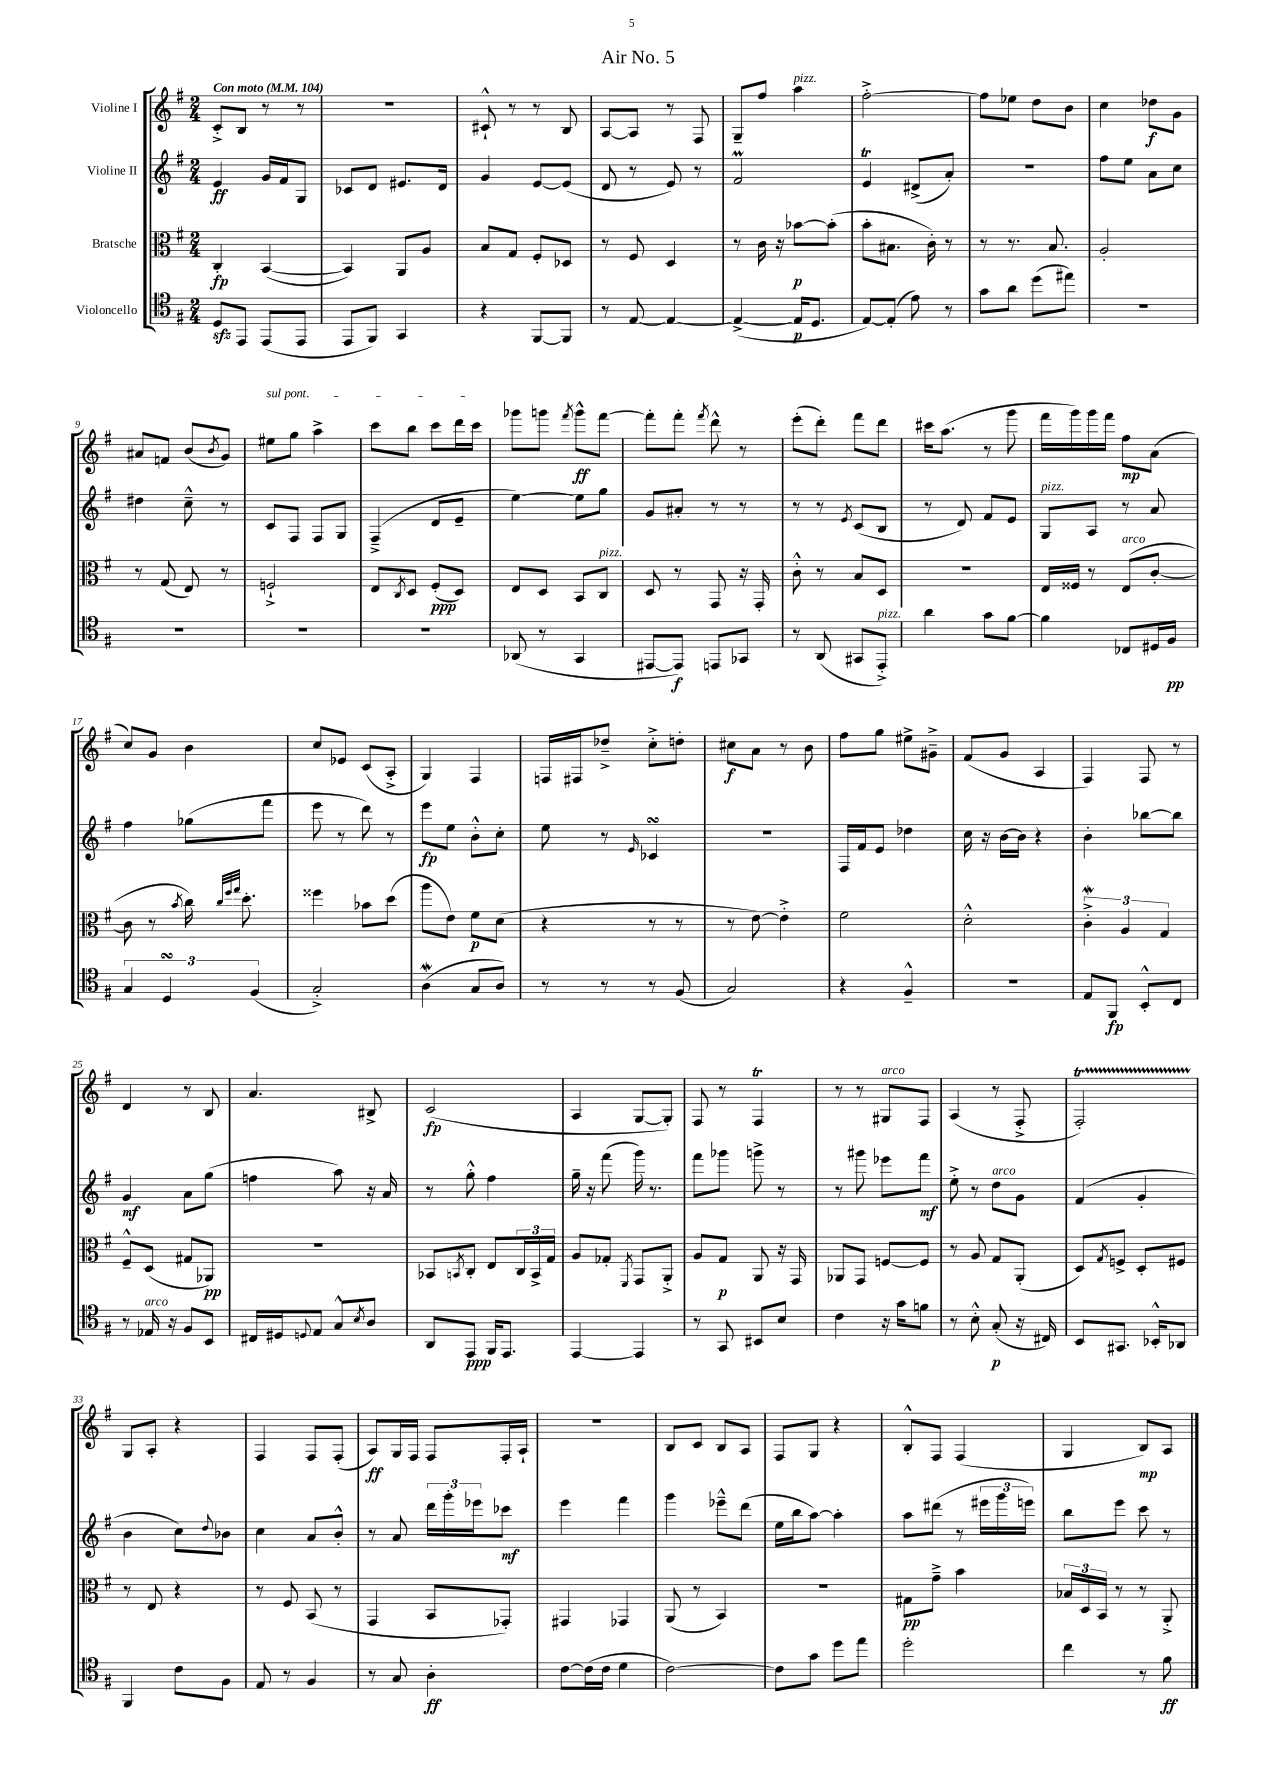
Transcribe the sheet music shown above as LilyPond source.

\header { title = "Air No. 5" }
<<
\new StaffGroup <<
\new Staff = "s0" \with { instrumentName = "Violine I" } {
    \clef treble \key g \major \numericTimeSignature \time 2/4 \tempo "Con moto" 4 = 104
    c'8-.-> b8 r8 r8 |
    r2 |
    cis'8-!-^ r8 r8 b8 |
    a8~ a8 r8 fis8 |
    g8-- fis''8 a''4^\markup { \italic "pizz." } |
    fis''2~-.-> |
    fis''8 ees''8 d''8 b'8 |
    c''4 des''8\f g'8 |
    ais'8 f'8 b'8( \acciaccatura { b'8 } g'8) |
    \once \override TextSpanner.bound-details.left.text = \markup { \italic "sul pont." } eis''8\startTextSpan g''8 a''4-> |
    c'''8 b''8 c'''8 d'''16 c'''16\stopTextSpan |
    ges'''8 g'''8 \acciaccatura { fis'''8 } g'''8-^\ff fis'''8~ |
    fis'''8-. fis'''8-. \acciaccatura { fis'''8 } d'''8-^ r8 |
    e'''8-.( d'''8-.) fis'''8 d'''8 |
    cis'''16 a''8.( r8 g'''8 |
    fis'''16 g'''16) g'''16 fis'''16 fis''8\mp a'8( |
    c''8) g'8 b'4 |
    c''8 ees'8 c'8( a8-.-> |
    g4) fis4 |
    f16 fis16 des''8---> c''8-.-> d''8-. |
    cis''8\f a'8 r8 b'8 |
    fis''8 g''8 eis''8-> gis'8---> |
    fis'8( g'8 a4 |
    fis4) fis8 r8 |
    d'4 r8 b8 |
    a'4. bis8-> |
    c'2\fp( |
    a4 g8~ g8-.) |
    fis8 r8 fis4\trill |
    r8 r8 gis8^\markup { \italic "arco" } fis8 |
    a4( r8 fis8-.-> |
    fis2-.\startTrillSpan) |
    g8\stopTrillSpan a8-. r4 |
    fis4 fis8 fis8-.( |
    a8\ff) g16 fis16 fis8 fis16-. a16-! |
    R2 |
    b8 c'8 b8 a8 |
    fis8 g8 r4 |
    b8-.-^ fis8 fis4( |
    g4 b8\mp) a8 \bar "|." |
}
\new Staff = "s1" \with { instrumentName = "Violine II" } {
    \clef treble \key g \major \numericTimeSignature \time 2/4
    e'4\ff g'16 fis'16 g8 |
    ces'8 d'8 eis'8. d'16 |
    g'4 e'8~ e'8( |
    d'8 r8 e'8) r8 |
    fis'2\prall |
    e'4\trill dis'8->( a'8-.) |
    r2 |
    fis''8 e''8 a'8 c''8 |
    dis''4 c''8---^ r8 |
    c'8 fis8 fis8 g8 |
    fis4--->( d'8 e'8-- |
    e''4~) e''8 g''8 |
    g'8 ais'8-. r8 r8 |
    r8 r8 \acciaccatura { e'8 } c'8( b8 |
    r8 d'8) fis'8 e'8 |
    g8^\markup { \italic "pizz." } a8 r8 a'8 |
    fis''4 ges''8( fis'''8 |
    e'''8 r8 d'''8) r8 |
    e'''8\fp e''8 b'8-.-^ c''8-. |
    e''8 r8 \grace { e'16 } ces'4\turn |
    r2 |
    fis16 fis'16 e'8 des''4 |
    c''16 r16 b'16~ b'16 r4 |
    b'4-. bes''8~ bes''8 |
    g'4\mf a'8 g''8( |
    f''4 a''8) r16 a'16 |
    r8 g''8-.-^ fis''4 |
    g''16-- r16 fis'''8( g'''16) r8. |
    fis'''8 ges'''8 g'''8-> r8 |
    r8 gis'''8 ees'''8 fis'''8\mf |
    e''8-.-> r8 d''8^\markup { \italic "arco" } g'8 |
    fis'4( g'4-. |
    b'4 c''8) \appoggiatura { d''8 } bes'8 |
    c''4 a'8 b'8-.-^ |
    r8 a'8 \tuplet 3/2 { d'''16 g'''16-. ees'''16 } ces'''8\mf |
    e'''4 fis'''4 |
    g'''4 ees'''8---^ d'''8( |
    e''16 b''16 a''8~) a''4-. |
    a''8 dis'''8( r8 \tuplet 3/2 { eis'''16 g'''16 e'''16) } |
    b''8 e'''8 c'''8 r8 \bar "|." |
}
\new Staff = "s2" \with { instrumentName = "Bratsche" } {
    \clef alto \key g \major \numericTimeSignature \time 2/4
    c4-.\fp b,4~( |
    b,4) a,8 a8 |
    b8 g8 fis8-. des8 |
    r8 fis8 d4 |
    r8 c'16 r16 bes'8~\p bes'8-.( |
    b'8-. bis8. c'16-.) r8 |
    r8 r8. b8. |
    a2-. |
    r8 g8( e8) r8 |
    f2-!-> |
    e8 \acciaccatura { c8 } d8 fis8-.\ppp( d8) |
    e8 d8 b,8 c8^\markup { \italic "pizz." } |
    d8 r8 g,8 r16 g,16-. |
    c'8-.-^ r8 b8 d8 |
    R2 |
    e16 fisis16 r8 e8^\markup { \italic "arco" }( c'8~-. |
    c'8 r8 \acciaccatura { b'8 } c''16) \grace { c''32 fis''32 g''32 } d''8.-. |
    fisis''4 bes'8 d''8( |
    a''8 e'8) fis'8\p d'8( |
    r4 r8 r8 |
    r8 e'8~) e'4-.-> |
    fis'2 |
    d'2-.-^ |
    \tuplet 3/2 { c'4-.->\mordent a4 g4 } |
    fis8---^ d8( gis8 aes,8\pp) |
    r2 |
    bes,8 \acciaccatura { b,8 } c8-. e8 \tuplet 3/2 { c16 b,16-> g16 } |
    a8 ges8-. \acciaccatura { fis,8 } g,8 a,8-.-> |
    a8 g8\p a,8 r16 g,16 |
    aes,8 g,8 f8~ f8 |
    r8 a8 g8 a,8-.( |
    d8) \acciaccatura { g8 } f8-> d8-. fis8 |
    r8 e8 r4 |
    r8 fis8 b,8( r8 |
    g,4 b,8 ges,8-.) |
    gis,4 ges,4 |
    a,8( r8 b,4) |
    r2 |
    gis8\pp g'8---> b'4 |
    \tuplet 3/2 { bes16 d16 b,16 } r8 r8 a,8-.-> \bar "|." |
}
\new Staff = "s3" \with { instrumentName = "Violoncello" } {
    \clef tenor \key g \major \numericTimeSignature \time 2/4
    d8\sfz e,8 e,8( e,8 |
    e,8 fis,8) g,4 |
    r4 fis,8~ fis,8 |
    r8 e8~ e4~ |
    e4~->( e16\p d8. |
    e8~) e8-.( e'8) r8 |
    g'8 a'8 d''8( eis''8) |
    R2 |
    R2 |
    R2 |
    r2 |
    aes,8( r8 g,4 |
    eis,8~ eis,8\f) e,8 ges,8 |
    r8 a,8( gis,8 e,8-.->^\markup { \italic "pizz." }) |
    a'4 g'8 fis'8~ |
    fis'4 ces8 dis16 fis16\pp |
    \tuplet 3/2 { g4 d4\turn fis4( } |
    g2-.->) |
    a4\mordent( g8 a8) |
    r8 r8 r8 fis8( |
    g2) |
    r4 fis4---^ |
    r2 |
    e8 fis,8\fp b,8-.-^ c8 |
    r8 ees16^\markup { \italic "arco" } r16 fis8 b,8 |
    cis16 dis16 \appoggiatura { d8 } e8 g8-^ \acciaccatura { b8 } a8 |
    a,8 e,8\ppp fis,16 e,8. |
    e,4~ e,4 |
    r8 g,8 bis,8 b8 |
    c'4 r16 g'16 f'8 |
    r8 b8-.-^ g8-.\p( r16 cis16) |
    b,8 gis,8. bes,16-.-^ aes,8 |
    fis,4 c'8 fis8 |
    e8 r8 fis4 |
    r8 g8 a4-.\ff |
    c'8~ c'16( c'16 d'4 |
    c'2~) |
    c'8 g'8 d''8 e''8 |
    d''2-. |
    c''4 r8 fis'8\ff \bar "|." |
}
>>
>>
